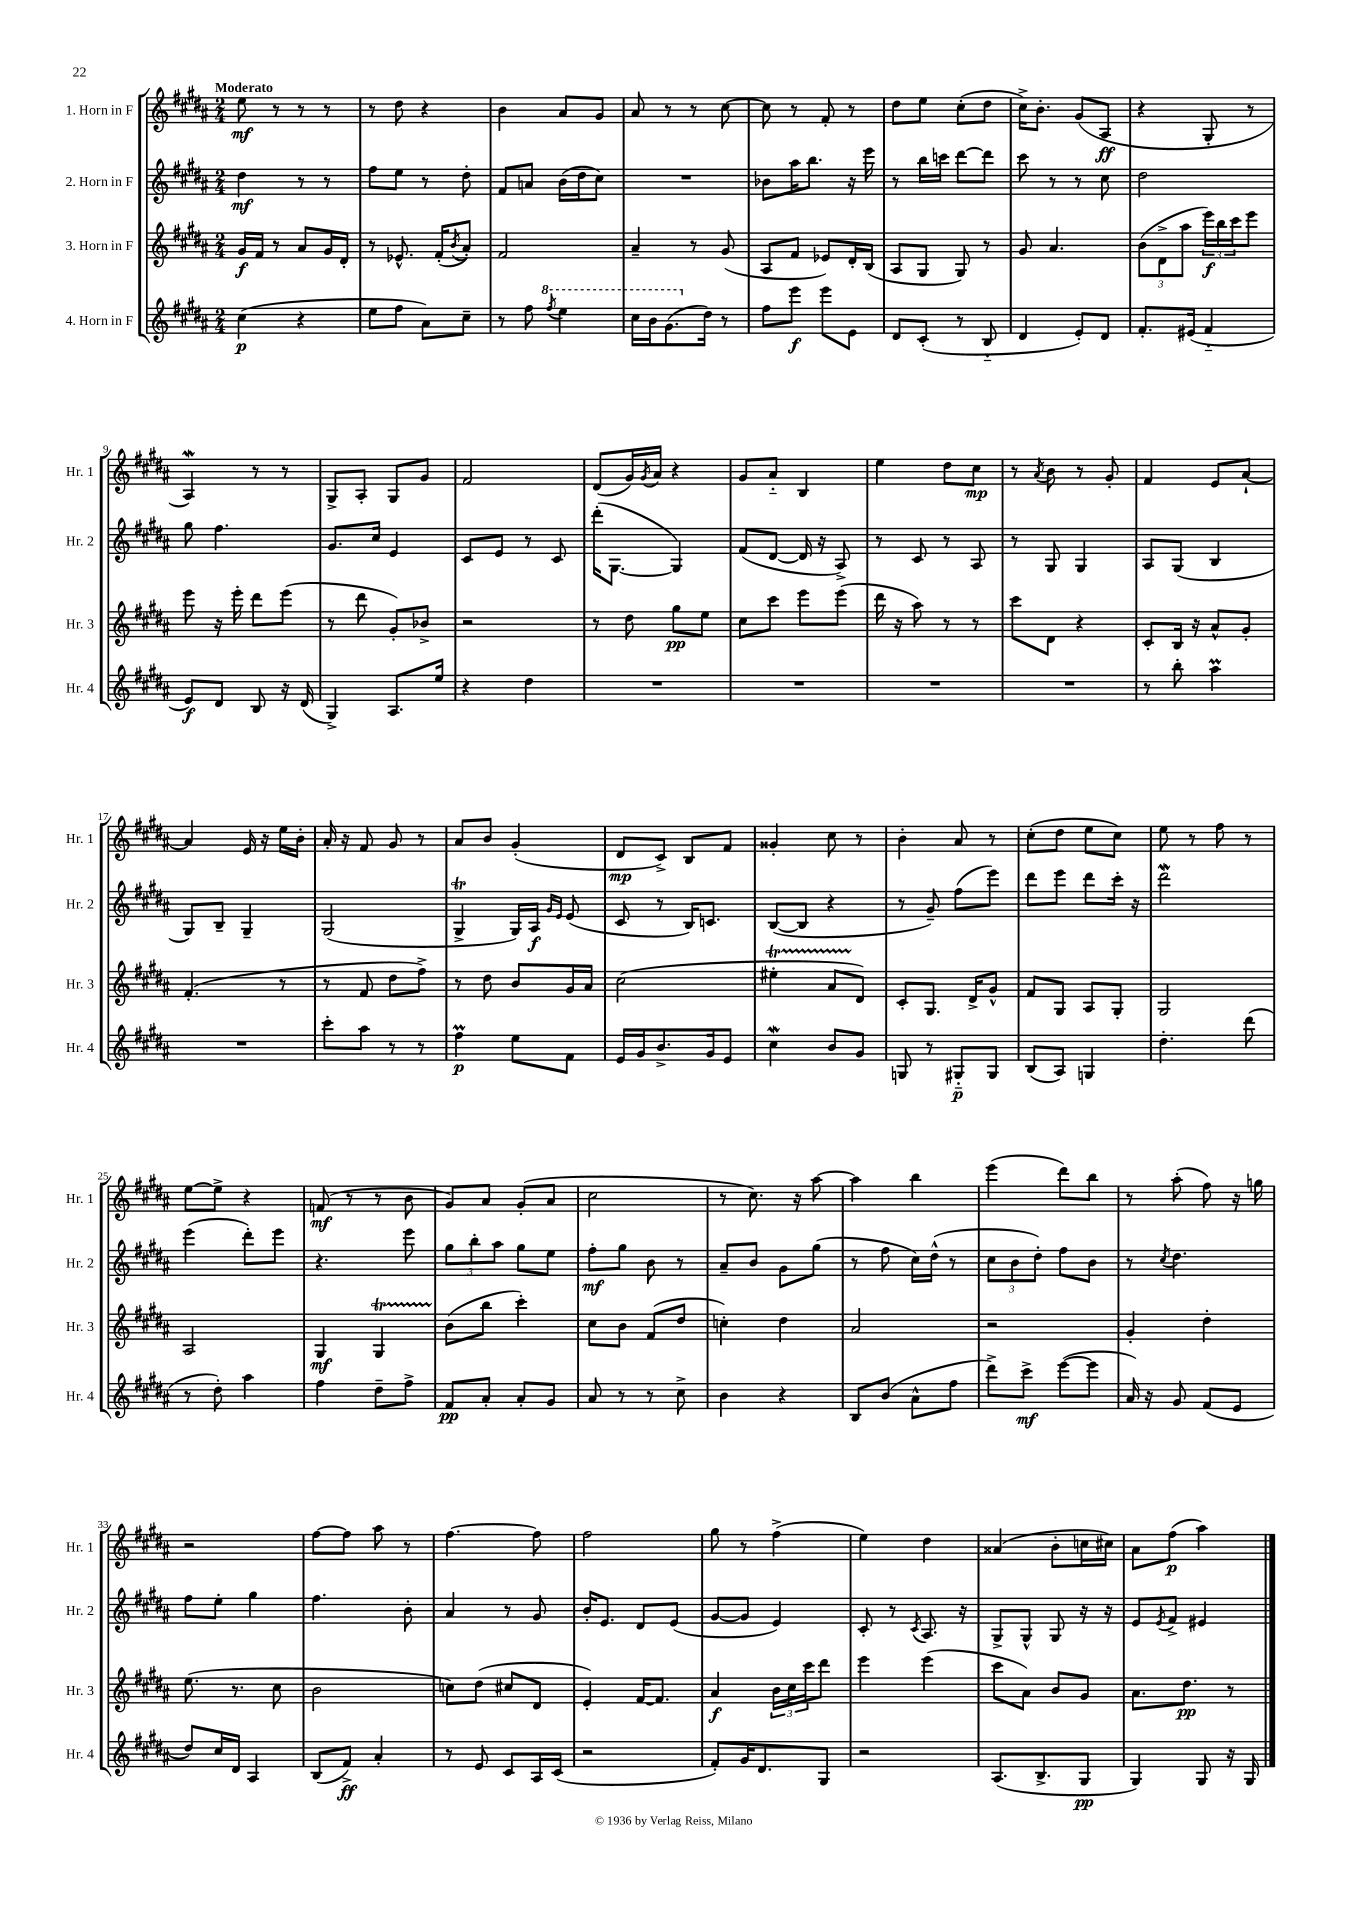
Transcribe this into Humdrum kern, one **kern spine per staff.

**kern	**kern	**kern	**kern
*staff4	*staff3	*staff2	*staff1
*clefG2	*clefG2	*clefG2	*clefG2
*k[f#c#g#d#a#]	*k[f#c#g#d#a#]	*k[f#c#g#d#a#]	*k[f#c#g#d#a#]
*M2/4	*M2/4	*M2/4	*M2/4
(4cc#	16g#	4dd#	8ee
.	16f#	.	.
.	8r	.	8r
4r	8a#	8r	8r
.	16g#	8r	8r
.	16d#'	.	.
=	=	=	=
8ee	8r	8ff#	8r
8ff#	8.e-^^	8ee	8dd#
8a#)	.	8r	4r
.	(16f#'	.	.
.	8qb	.	.
8cc#~	8a#')	8dd#'	.
=	=	=	=
8r	2f#	8f#	4b
8ff#	.	8a	.
8qfff#	.	.	.
4eee	.	(16b	8a#
.	.	16dd#	.
.	.	8cc#)	8g#
=	=	=	=
16ccc#	4a#~	2r	8a#
16bb	.	.	.
(8.gg#	.	.	8r
.	8r	.	8r
16dd#)	.	.	.
8r	(8g#	.	[8cc#
=	=	=	=
8ff#	8A#	8b-	8cc#]
8eee	8f#	16aa#	8r
.	.	8.bb	.
8eee	8e-)	.	8f#'
8e	16d#'	16r	8r
.	(16B	16eee	.
=	=	=	=
8d#	8A#	8r	8dd#
(8c#'	8G#	16bb	8ee
.	.	16ccc	.
8r	8G#)	[8ddd#	(8cc#'
8B'~	8r	8ddd#]	8dd#
=	=	=	=
4d#	8g#	8ccc#	16cc#^)
.	.	.	8.b'
.	4.a#	8r	.
8e')	.	8r	(8g#
8d#	.	8cc#	8A#
=	=	=	=
8.f#'	(12b	2dd#	4r
.	12d#^	.	.
.	12aa#	.	.
(16e#	.	.	.
4f#'~	24eee)	.	8G#'
.	24bb	.	.
.	24ccc#	.	.
.	8eee	.	8r
=	=	=	=
8e)	8eee	8gg#	4A#)
8d#	16r	4.ff#	.
.	16eee'	.	.
8B	8ddd#	.	8r
16r	(8eee	.	8r
(16d#	.	.	.
=	=	=	=
4G#^)	8r	8.g#	8G#^
.	8ddd#	.	8A#'
.	.	16cc#	.
8.A#	8g#')	4e	8G#
.	8b-^	.	8g#
16ee	.	.	.
=	=	=	=
4r	2r	8c#	2f#
.	.	8e	.
4dd#	.	8r	.
.	.	8c#	.
=	=	=	=
2r	8r	(16ddd#'	(8d#
.	.	[8.G#	.
.	8dd#	.	16g#)
.	.	.	8qg#
.	.	.	16a#
.	8gg#	4G#])	4r
.	8ee	.	.
=	=	=	=
2r	8cc#	(8f#	8g#
.	8ccc#	[8d#	8a#'~
.	8eee	16d#]	4B
.	.	16r	.
.	(8eee	8A#^)	.
=	=	=	=
2r	16ddd#	8r	4ee
.	16r	.	.
.	8aa#)	8c#	.
.	8r	8r	8dd#
.	8r	8A#	8cc#
=	=	=	=
2r	8ccc#	8r	8r
.	.	.	8qa#
.	8d#	8G#	8b
.	4r	4G#	8r
.	.	.	8g#'
=	=	=	=
8r	8c#'	8A#	4f#
8bb'	16B	(8G#	.
.	16r	.	.
4aa#	8a#^^	4B	8e
.	8g#'	.	[8a#`
=	=	=	=
2r	(4.f#'	8G#)	4a#]
.	.	8B~	.
.	.	4G#~	16e
.	.	.	16r
.	8r	.	16ee
.	.	.	16b'
=	=	=	=
8ccc#'	8r	(2G#	16a#'
.	.	.	16r
8aa#	8f#	.	8f#
8r	8dd#	.	8g#
8r	8ff#^)	.	8r
=	=	=	=
4ff#	8r	4G#^	8a#
.	8dd#	.	8b
8ee	8b	16G#)	(4g#'
.	.	16A#	.
.	.	16qqg#	.
.	.	16qqe	.
8f#	16g#	(8e	.
.	16a#	.	.
=	=	=	=
16e	(2cc#	8c#	8d#
16g#	.	.	.
8.b^	.	8r	8c#^)
.	.	16B)	8B
16g#	.	8.c	.
8e	.	.	8f#
=	=	=	=
4cc#	4ee#'	([8B	4g##'
.	.	8B]	.
8b	8a#	4r	8cc#
8g#	8d#)	.	8r
=	=	=	=
8G	8c#'	8r	4b'
8r	8.G#	8g#~)	.
8G#'~	.	(8ff#	8a#
.	16d#^	.	.
8G#	8g#^^	8eee)	8r
=	=	=	=
(8B	8f#	8ddd#	(8cc#'
8A#)	8G#	8eee	8dd#
4G	8A#	8ddd#	8ee
.	8G#'	16ccc#'	8cc#)
.	.	16r	.
=	=	=	=
4.dd#'	2G#	2ddd#	8ee
.	.	.	8r
.	.	.	8ff#
(8ddd#	.	.	8r
=	=	=	=
8r	2A#	(4eee	[8ee
8dd#')	.	.	8ee^]
4aa#	.	8ddd#')	4r
.	.	8eee	.
=	=	=	=
4ff#	4G#	4.r	(8f
.	.	.	8r
8dd#~	4G#	.	8r
8ff#^	.	8eee	8b
=	=	=	=
8f#	(8b	12gg#	8g#)
.	.	12bb'	.
8a#'	8bb	.	8a#
.	.	12aa#	.
8a#'	4ccc#')	8gg#	(8g#'
8g#	.	8ee	8a#
=	=	=	=
8a#	8cc#	8ff#'	2cc#
8r	8b	8gg#	.
8r	(8f#	8b	.
8cc#^	8dd#	8r	.
=	=	=	=
4b	4cc')	8a#~	8r
.	.	8b	8.cc#)
4r	4dd#	8g#	.
.	.	.	16r
.	.	(8gg#	[8aa#
=	=	=	=
8B	2a#	8r	4aa#]
(8b	.	8ff#	.
8a#^^	.	16cc#)	4bb
.	.	(16dd#^^	.
8ff#	.	8r	.
=	=	=	=
8ddd#^)	2r	12cc#	(4eee
.	.	12b	.
8ccc#^	.	.	.
.	.	12dd#')	.
([8eee	.	8ff#	8ddd#)
8eee]	.	8b	8bb
=	=	=	=
16a#)	4g#'	8r	8r
16r	.	.	.
.	.	8qcc#	.
8g#	.	4.dd#	(8aa#'
(8f#	4dd#'	.	8ff#)
8e	.	.	16r
.	.	.	16gg
=	=	=	=
8dd#)	(8.ee	8ff#	2r
16cc#	.	8ee'	.
16d#	8.r	.	.
4A#	.	4gg#	.
.	8cc#	.	.
=	=	=	=
(8B	2b	4.ff#	[8ff#
8f#^)	.	.	8ff#]
4a#'	.	.	8aa#
.	.	8b'	8r
=	=	=	=
8r	8cc)	4a#	[4.ff#
8e	(8dd#	.	.
8c#	8cc#	8r	.
16A#	8d#	8g#	8ff#]
(16c#	.	.	.
=	=	=	=
2r	4e')	16b'	2ff#
.	.	8.e	.
.	[16f#	8d#	.
.	8.f#]	.	.
.	.	(8e	.
=	=	=	=
8f#')	4a#	[8g#	8gg#
16g#	.	8g#]	8r
8.d#	.	.	.
.	24b	4e)	(4ff#^
.	24cc#	.	.
.	24ccc#	.	.
8G#	8ddd#	.	.
=	=	=	=
2r	4eee	8c#'	4ee)
.	.	8r	.
.	.	8qc#	.
.	(4eee	8.A#	4dd#
.	.	16r	.
=	=	=	=
(8.A#	8ccc#	8G#^	(4a##
.	8a#)	8G#^^	.
8.B^	.	.	.
.	8b	8G#	8b'
8G#	8g#	16r	16cc
.	.	16r	16cc#)
=	=	=	=
4G#)	8.a#	8e	8a#
.	.	8qe	.
.	.	8f#^	(8ff#
.	8.dd#	.	.
8G#	.	4e#	4aa#)
16r	8r	.	.
16G#	.	.	.
==	==	==	==
*-	*-	*-	*-
